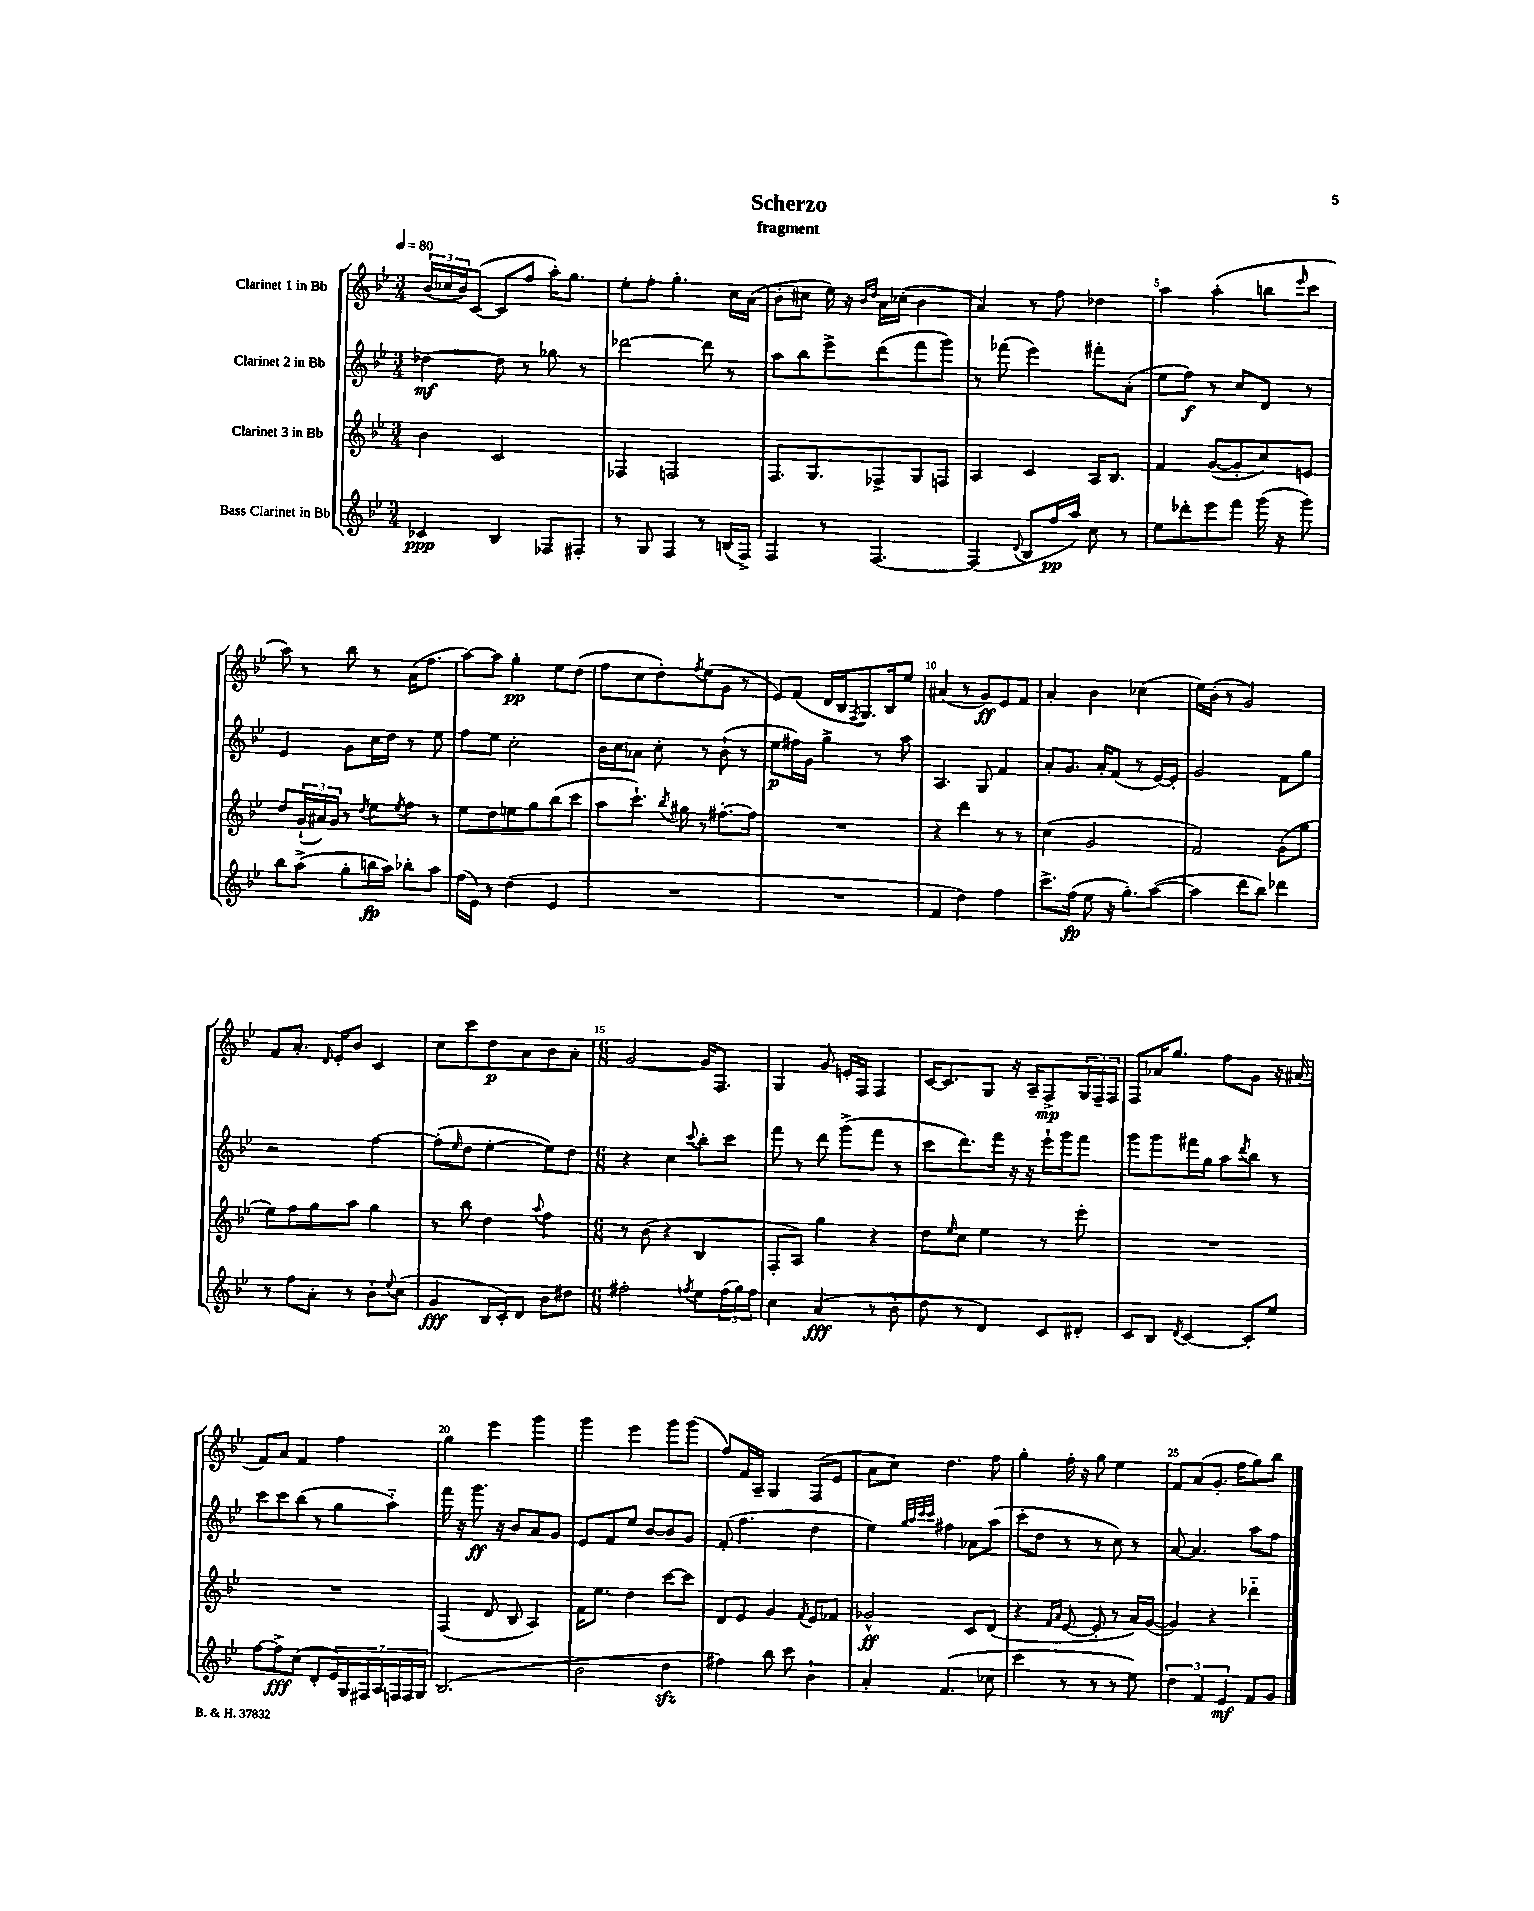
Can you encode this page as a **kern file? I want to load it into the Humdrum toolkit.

**kern	**kern	**kern	**kern
*staff4	*staff3	*staff2	*staff1
*clefG2	*clefG2	*clefG2	*clefG2
*k[b-e-]	*k[b-e-]	*k[b-e-]	*k[b-e-]
*M3/4	*M3/4	*M3/4	*M3/4
*MM80	*MM80	*MM80	*MM80
4c-	4b-	[4dd-	(24b-
.	.	.	24cc-
.	.	.	24b-)
.	.	.	([8c
4B-	2c	8dd-]	8c]
.	.	8r	8ff
8F-	.	8gg-	16aa')
.	.	.	8.gg
8F#'	.	8r	.
=	=	=	=
8r	4F-	[2ddd-	8ee-'
8G	.	.	8ff'
4F	2F	.	4.gg'
8r	.	8ddd-]	.
(16B	.	8r	16cc
16F^)	.	.	(16a
=	=	=	=
4F	8.F	8aa	8b-'
.	.	8bb-	8cc#
.	8.G	.	.
8r	.	8eee-^	16ee-)
.	.	.	16r
.	.	.	16qqb-
.	.	.	16qqdd
[4.F	8F-^	(8ddd	16a
.	.	.	(16cc-'
.	8G	8fff	4b-
.	8F	8ggg)	.
=	=	=	=
(4F]	4A	8r	4a)
.	.	(8fff-	.
8qqd	.	.	.
8B-	4c	4eee-)	8r
16ff	.	.	8ff
16aa)	.	.	.
8cc	16A	8fff#'	4dd-
.	8.B-	.	.
8r	.	(8a'	.
=	=	=	=
8ee-	4f	8ee-	4aa
8ddd-'	.	8ff)	.
8eee-	([8g	8r	(4aa'
8fff	8g']	8cc	.
(16ggg	8cc)	8d	8bb
16r	.	.	.
.	.	.	16qqeee-
8ggg)	8e	8r	8ccc
=	=	=	=
8bb-	8dd	4e-	8aa)
(8aa^	(24g`	.	8r
.	24a#)	.	.
.	24g	.	.
8gg'	8r	8g	8bb-
.	8qdd	.	.
16bb	8ee-	16cc	8r
16aa)	.	16dd	.
.	8qee-	.	.
8bb-'	8ff	8r	(16a
.	.	.	8.ff
8aa	8r	8ee-	.
=	=	=	=
(16ff	8ee-	8ff	[8aa)
16e-)	.	.	.
8r	8dd	8ee-	8aa]
(4dd	8ee	2cc'	4gg'
.	8gg	.	.
4e-	(8bb-	.	8ee-
.	8ccc	.	(8dd
=	=	=	=
2.r	8aa	16b-	8ff
.	.	16cc	.
.	8.ccc`)	8a-	8cc
.	.	8cc'	8dd')
.	8qbb-	.	.
.	16gg#	.	.
.	.	.	8qff
.	8r	8r	(8ee-
.	[8.ff#'	(8b-`	8g
.	.	8r	8r
.	16ff#]	.	.
=	=	=	=
2.r	2.r	8ee-	8e-)
.	.	16ff#)	(8f
.	.	16g	.
.	.	4gg^	16d
.	.	.	16B-
.	.	.	8qF
.	.	.	8.G)
.	.	8r	.
.	.	.	16B-
.	.	8aa	8ee-
=	=	=	=
4f	4r	4.A	(4a#
4dd)	4ddd	.	8r
.	.	8G	8g)
4ff	8r	4f	8e-
.	8r	.	8f
=	=	=	=
8.ccc^	(4cc	8a'	4a'
.	.	8.g	.
(16ff	.	.	.
8ee-	2g	.	4b-
.	.	16a'	.
16r	.	(8f	.
8.gg')	.	.	.
.	.	8r	(4cc-
([8aa	.	[16e-)	.
.	.	16e-']	.
=	=	=	=
4aa]	2f)	2g	16ee-)
.	.	.	(16b-'
.	.	.	8r
8ddd	.	.	2g)
8bb-)	.	.	.
4ddd-	(8g	8f	.
.	8gg	8gg	.
=	=	=	=
8r	8ee-)	2r	8f
8ff	8ff	.	8.a'
8a'	8gg	.	.
.	.	.	16qqd
.	.	.	16e-'
8r	8aa	.	8b-
8b-'	4gg	[4ff	4c
8qqee-	.	.	.
(8cc	.	.	.
=	=	=	=
4g	8r	(8ff']	8cc
.	.	16qqee-	.
.	8bb-	8dd	8ccc
16B-	4dd	[4ee-'	8dd
16c')	.	.	.
8d	.	.	8a
.	8qqaa	.	.
8b-	4ff	8ee-])	8b-
8dd#	.	8dd	8a'
=	=	=	=
*M6/8	*M6/8	*M6/8	*M6/8
2ff#'	8r	4r	[2g
.	(8b-	.	.
.	4r	4cc	.
8qff	.	8qqccc	.
8ee-	4B-	8bb-'	16g]
.	.	.	8.F
(24ff	.	8ccc	.
24gg)	.	.	.
24ff	.	.	.
=	=	=	=
4cc	8F'	8fff	4G
.	8A)	8r	.
(4a	4gg	8ddd	8g
.	.	(8ggg^	16e'
.	.	.	16F
8r	4r	8fff	4F
8b-'	.	8r	.
=	=	=	=
8dd	8dd	8ccc	[16c
.	.	.	8.c]
.	16qqee-	.	.
8r	8cc	8.ddd)	.
4d)	4ee-	.	8G
.	.	16fff	.
.	.	16r	16r
.	.	16r	16A~
8c	8r	16eee-`	8F^
.	.	16ggg	.
8d#'	8eee-'	8fff	24G
.	.	.	24F~
.	.	.	24F
=	=	=	=
8c	2.r	8ggg	8F
8B-	.	8ggg	16a-
.	.	.	8.gg
8qd	.	.	.
[4c	.	16fff#	.
.	.	16gg	.
.	.	8aa	8ff
.	.	8qddd	.
8c']	.	8bb-	8g
8ee-	.	8r	16r
.	.	.	(16a#
=	=	=	=
[8ff	2.r	8ccc	8f)
8ff^]	.	8ccc	8a
(8cc	.	(8bb-	4f
8d'	.	8r	.
28e-)	.	8gg	4ff
28G	.	.	.
28F#	.	.	.
28A	.	.	.
.	.	8aa'~)	.
28F	.	.	.
28F	.	.	.
28G	.	.	.
=	=	=	=
(2.B-	(4F	16fff	4gg
.	.	16r	.
.	.	8.ggg	.
.	8d	.	4eee-
.	.	16r	.
.	8B-	8b-	.
.	4A)	8a	4ggg
.	.	8g	.
=	=	=	=
2b-	16f	8e-	4ggg
.	8.ee-	.	.
.	.	8f	.
.	4dd	8ee-	4eee-
.	.	[8b-	.
4dd	[8ccc	8b-]	8ggg
.	8ccc]	8g	(8ggg
=	=	=	=
4ff#)	8d	(8f'	8ff)
.	8e-	4.ff	16f
.	.	.	16A~
8bb-	4g	.	4G
8ccc	.	.	.
.	8qf	.	.
4b-`	8e-	4dd	(8F
.	8f-	.	8e-
=	=	=	=
4a'	2g-^^	4ee-)	8a
.	.	.	8cc)
.	.	32qqgg	.
.	.	32qqaa	.
.	.	32qqccc	.
.	.	32qqccc	.
(4.f	.	4ff#	4.dd
.	8c	8a-	.
8cc-	(8d	(8aa	8ff
=	=	=	=
4ccc	4r	8ccc'	4gg'
.	.	8dd	.
.	16qqf	.	.
.	16qqa	.	.
8r	[8e-	8r	16ff'
.	.	.	16r
8r	8e-']	8r	8gg
8r	8r	8cc)	4ee-
8ee-)	16a)	8r	.
.	([16g	.	.
=	=	=	=
6dd	4g])	[8a	8f
.	.	4.a]	(8a
6f	.	.	.
.	4r	.	8.g'
6e-	.	.	.
.	.	.	16ff
8f	4ddd-'~	8aa	8gg)
8g	.	8ff	8bb-
==	==	==	==
*-	*-	*-	*-
